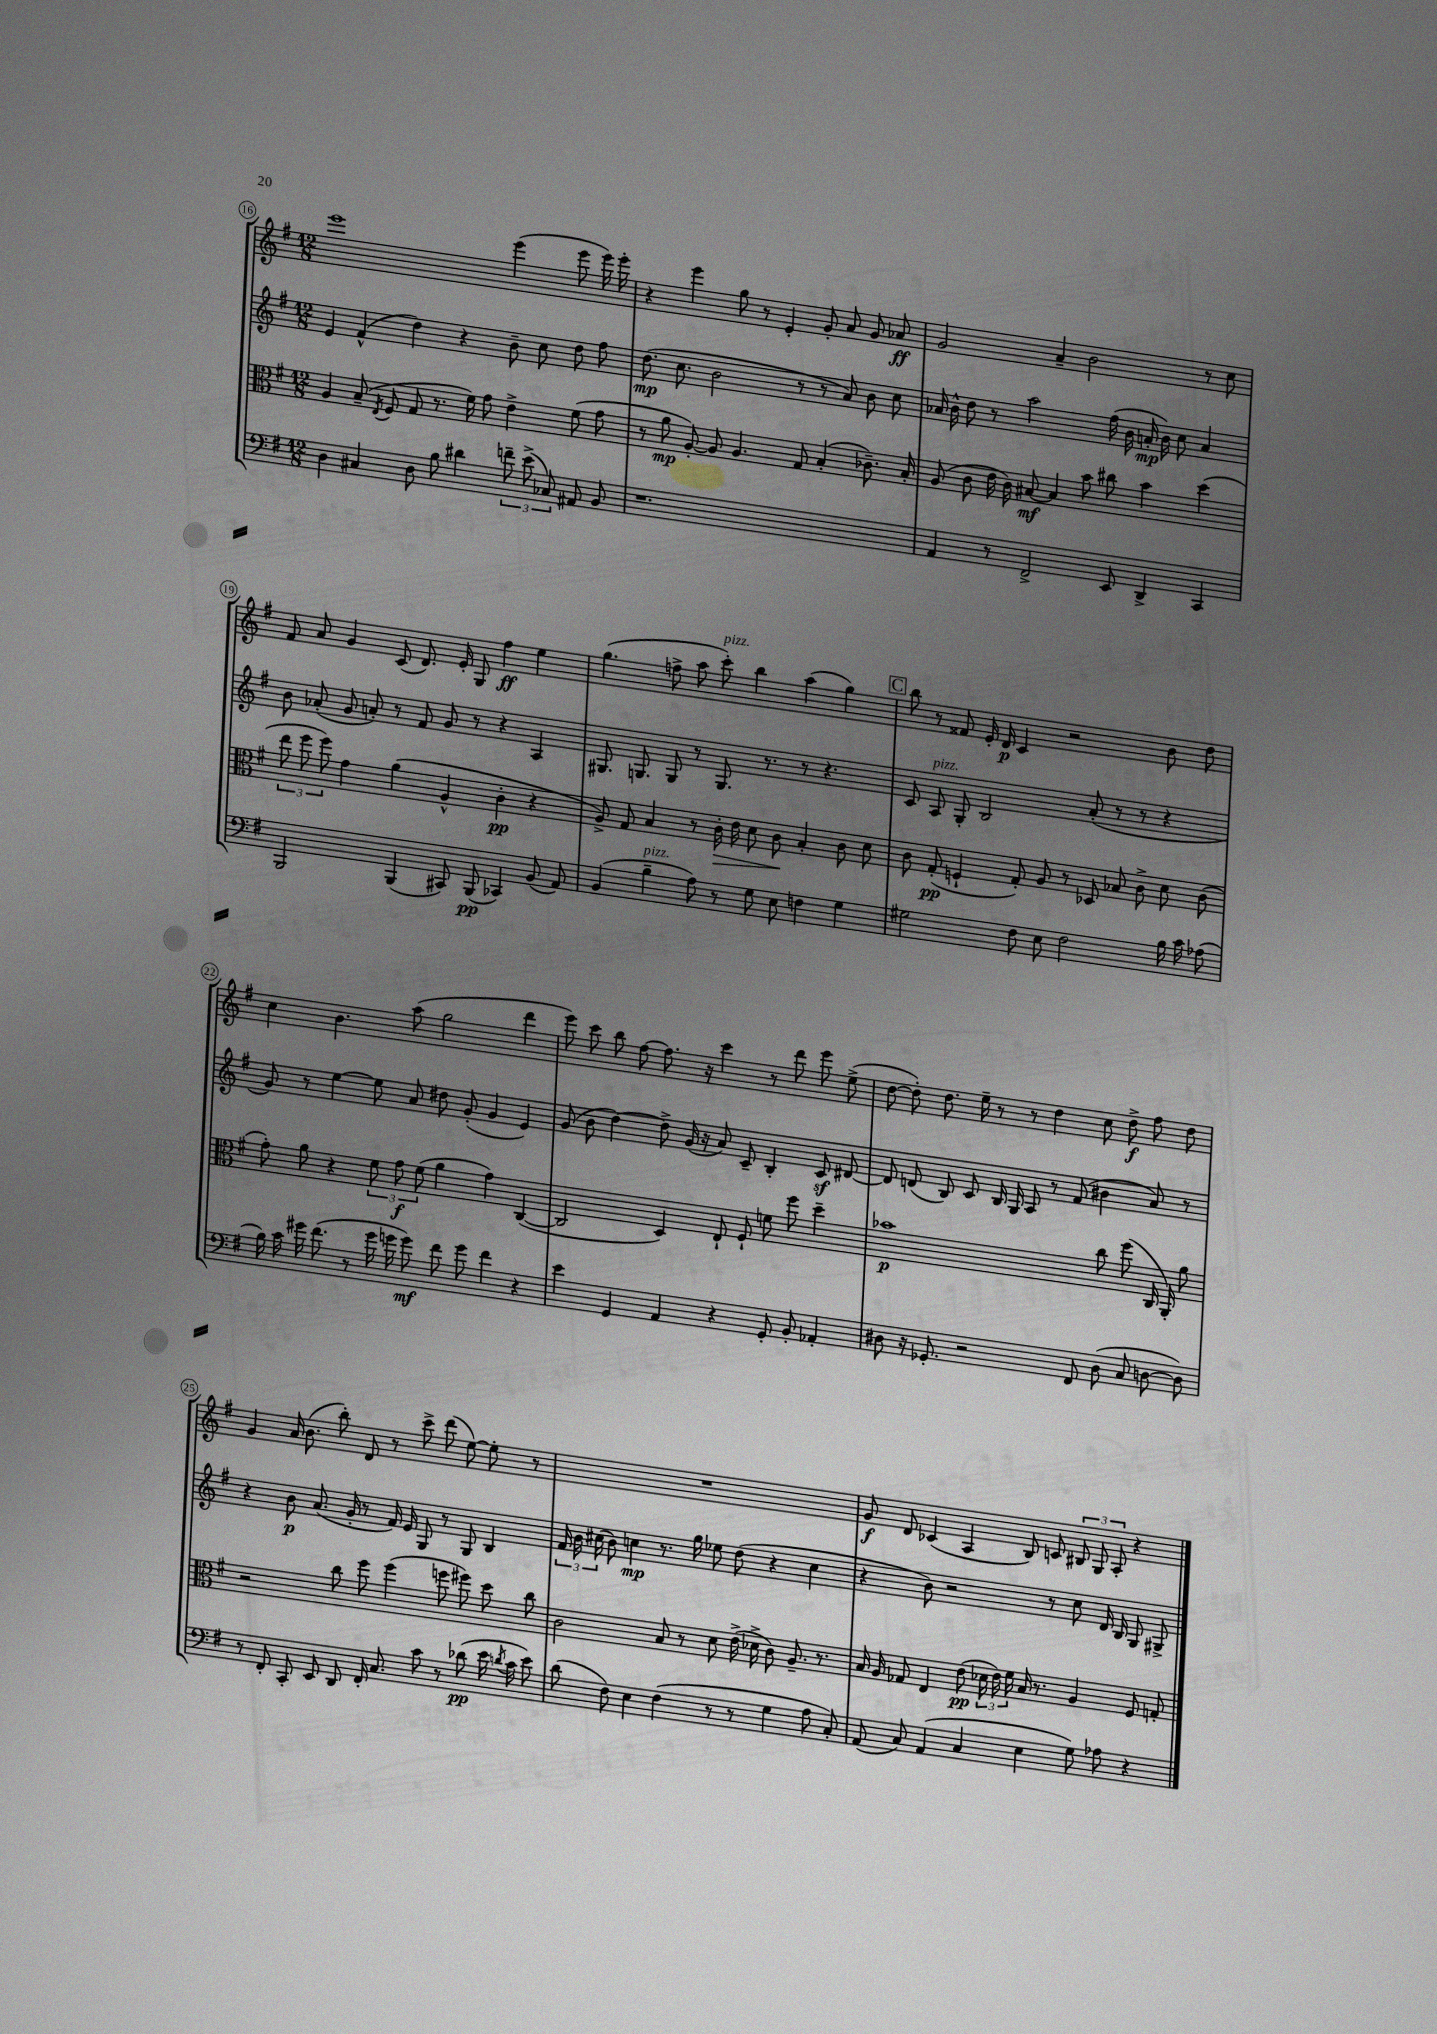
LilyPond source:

<<
\new StaffGroup <<
\new Staff = "s0" {
    \clef treble \key g \major \numericTimeSignature \time 12/8
    \autoBeamOff e'''1 e'''4( e'''8 e'''16) e'''16-. |
    r4 e'''4 g''8 r8 e'4-. g'8-. a'8 g'8 aes'8\ff |
    g'2 a'4-- b'2 r8 c''8 |
    fis'8 a'8 g'4 c'8( d'8.) e'16-. g8 fis''4\ff e''4 |
    g''4.( f''8-> a''8 c'''8-.^\markup { \italic "pizz." }) b''4 a''4( g''4) |
    \mark \markup { \box "C" } b''8 r8 fisis'8 e'16-. d'16\p c'4 r2 b'8 d''8 |
    c''4 b'4. a''8( g''2 d'''4 |
    e'''8) c'''8 b''8 fis''8~ fis''8. r16 c'''4 r8 d'''8 e'''8 e''8->( |
    d''8~ d''8-.) d''8. e''16-- r8 r8 d''4 c''8 d''8->\f fis''8 d''8 |
    g'4 a'16 b'8.( b''8-.) d'8 r8 c'''8-> d'''8( e''8~) e''8-. r8 |
    R1. |
    g'8\f d'8 ces'4( a4 b8) c'8 \tuplet 3/2 { bis8 g8 a8-. } r4 \bar "|." |
}
\new Staff = "s1" {
    \clef treble \key g \major \numericTimeSignature \time 12/8
    \autoBeamOff e'4 fis'4-^( d''4) r4 b'8-- c''8 d''8 fis''8 |
    d''8.\mp( c''8. b'2 r8 r8 a'8) b'8 c''8 |
    aes'16 b'16-^ d''8 r8 a''2 fis''16( b'16 a'16-.\mp b'16) c''8 a'4 |
    b'8 aes'8-.( g'8 a'8-.) r8 fis'8 g'8 r8 r4 a4 |
    gis8. g8. g8 r8 g8. r8. r8 r4. |
    \mark \markup { \box "C" } c'8 a8^\markup { \italic "pizz." } g8-. b2 a'8-.( r8 r8 r4 |
    g'8) r8 e''4~ e''8 a'8 dis''8 g'8-.( g'4 e'4) |
    g'8( b'8 d''4~) d''8-> g'16( r16 a'8) c'8-- b4-. c'8\sf dis'8~ |
    dis'8 d'8( b8) c'8 b16 g16 a8 r8 fis'8( bis'4 a'8) r8 |
    r4 b'8\p a'8.( g'16-. r8 fis'16) e'16 g8 r8 g8 b4 |
    \tuplet 3/2 { fis'16 b'16 cis''16( } b'8) c''4\mp r8. g''16 ees''8 d''8( r4 c''4 |
    r4 b'8) r2 r8 c''8 d'16 b16 g8 gis8-> \bar "|." |
}
\new Staff = "s2" {
    \clef alto \key g \major \numericTimeSignature \time 12/8
    \autoBeamOff a4 b8--( \acciaccatura { e8 } fis8 g8 r8. fis'16) g'8 e'4-> fis'8( g'8 |
    r8 a'8\mp a8~-.) a8 a4. g8 b4-.( ces'8.--) b16-. |
    a8( c'8 e'16 c'16) bis8~\mf bis4 b'8 cis''8 b'4 d''4( |
    \tuplet 3/2 { e''8 fis''8 fis''8) } g'4 a'4( a4-^ c'4-.\pp r4 |
    a8->) g8 b4 r8 c'16-.\> e'16 d'8 c'8\! b4-. c'8 d'8 |
    \mark \markup { \box "C" } c'8 g8-.\pp( f4-! g8-.) a8 r8 des8 bes8 c'8-> d'8 c'8( |
    g'8-.) a'8 r4 \tuplet 3/2 { fis'8 g'8\f fis'8( } a'4 g'4) c4~( |
    c2 d4) e8-! fis8-! f'8 fis''8 d''4-- |
    bes'1\p c''8 fis''8( c16 a,16-.) a'8 |
    r2 c''8 fis''8 fis''4( f''8 fis''8) d''8 c''8 |
    c'2 b8 r8 d'8 e'16->( des'16-> c'8) a8.-- r8. |
    b16 a16 ges8 e4 e'8\pp( \tuplet 3/2 { des'16 e'16) fis'16 } b16 r8. a4 fis8 g8-. \bar "|." |
}
\new Staff = "s3" {
    \clef bass \key g \major \numericTimeSignature \time 12/8
    \autoBeamOff d4 cis4 d8 b8 dis'4 \tuplet 3/2 { f'8-- e'8->( ces8) } ais,8 b,8 |
    r1. |
    a,4 r8 fis,2-> e,8 d,4-> c,4 |
    b,,2 b,,4( cis,8) b,,8\pp( ces,4) b,8( a,8) |
    b,4( b4--^\markup { \italic "pizz." } a8) r8 g8 e8 f4 g4 |
    \mark \markup { \box "C" } gis2 fis8 e8 fis2 b16 c'16 aes8( |
    b16) c'16 gis'16 fis'8.( r8 gis'16 g'16 g'8\mf) fis'8 g'8 fis'4 r4 |
    e'4 g,4 a,4 r4 g,8-. b,8-. aes,4-. |
    dis8 r16 ges,8.-. r2 fis,8 dis8( c8 d8~ d8) |
    r8 fis,8-. c,8-. e,8 d,8 fis,16-. c8. c'8 r8 des'8\pp( e'16 \acciaccatura { d'8 } c'16 e'8) |
    d'8( fis8) e4 fis4( r8 r8 g4 a8 c8-.) |
    a,8( c8) a,4( c4 e4 g8) aes8 r4 \bar "|." |
}
>>
>>
\layout { \context { \Score currentBarNumber = #16 \override BarNumber.stencil = #(make-stencil-circler 0.1 0.3 ly:text-interface::print) } }
